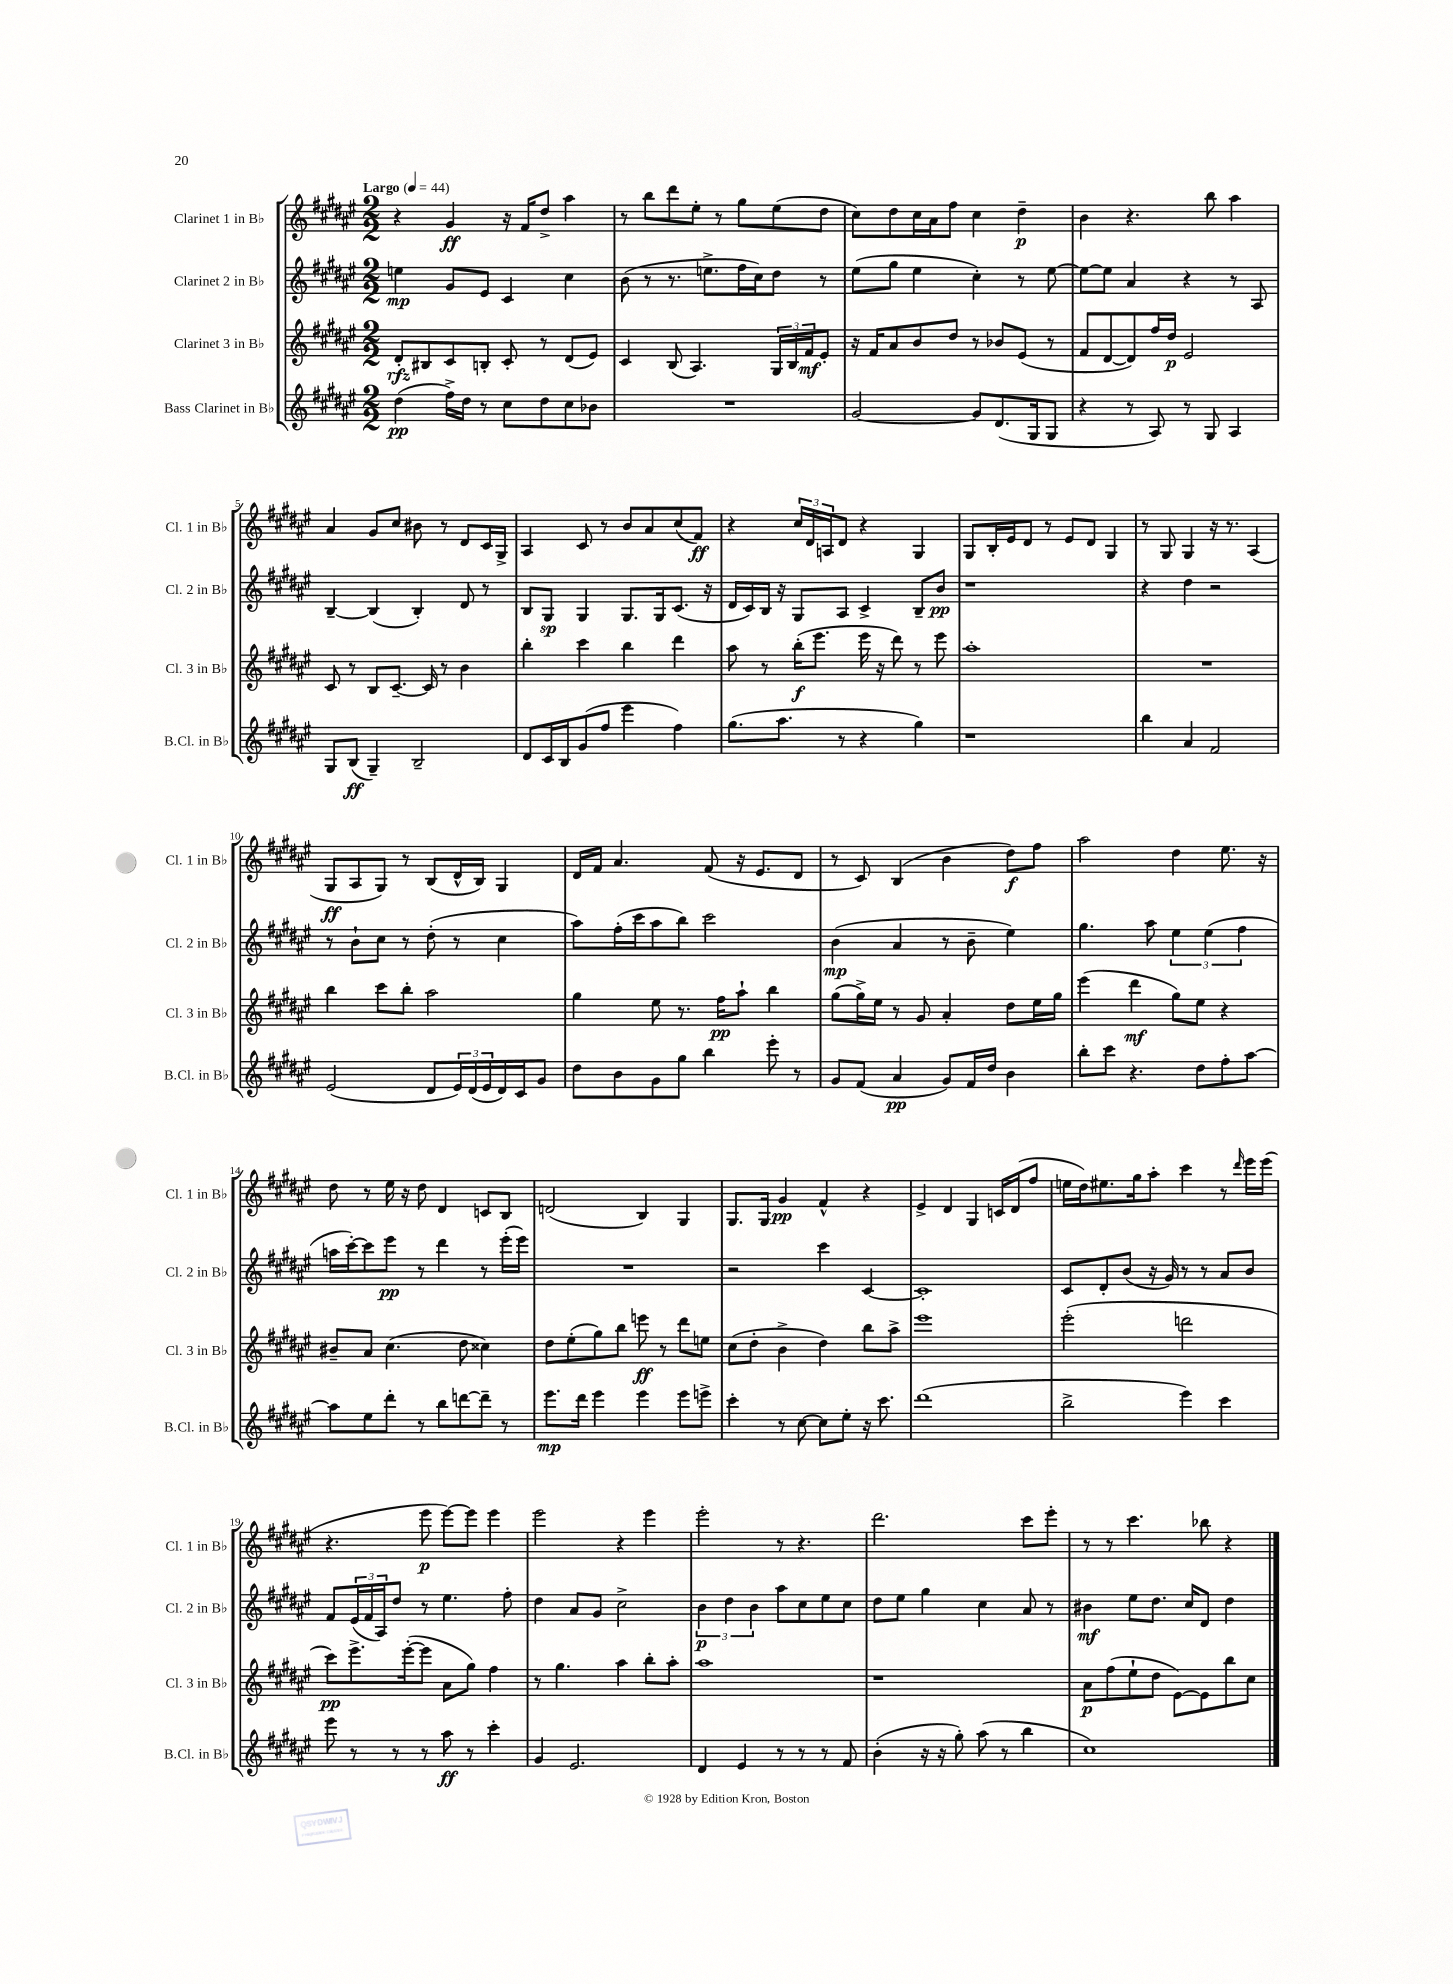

**kern	**dynam	**kern	**dynam	**kern	**dynam	**kern	**dynam
*part4	*part4	*part3	*part3	*part2	*part2	*part1	*part1
*staff4	*staff4	*staff3	*staff3	*staff2	*staff2	*staff1	*staff1
*I"Bass Clarinet in B♭	*	*I"Clarinet 3 in B♭	*	*I"Clarinet 2 in B♭	*	*I"Clarinet 1 in B♭	*
*I'B.Cl. in B♭	*	*I'Cl. 3 in B♭	*	*I'Cl. 2 in B♭	*	*I'Cl. 1 in B♭	*
*clefG2	*	*clefG2	*	*clefG2	*	*clefG2	*
*k[f#c#g#d#a#e#]	*	*k[f#c#g#d#a#e#]	*	*k[f#c#g#d#a#e#]	*	*k[f#c#g#d#a#e#]	*
*M2/2	*	*M2/2	*	*M2/2	*	*M2/2	*
*MM44	*	*MM44	*	*MM44	*	*MM44	*
=1	=1	=1	=1	=1	=1	=1	=1
!	!	!	!	!	!	!LO:TX:a:B:t=Largo	!
(4dd#\	pp	8d#'/L	rfz	4een\	mp	4r	.
.	.	8B#X/	.	.	.	.	.
16ff#^\LL)	.	8c#/	.	8g#/L	.	4g#/	ff
16dd#\JJ	.	.	.	.	.	.	.
8r	.	8Bn'/J	.	8e#/J	.	.	.
8cc#\L	.	8c#'/	.	4c#/	.	16r	.
.	.	.	.	.	.	16f#/KL	.
8dd#\	.	8r	.	.	.	8dd#^/J	.
8cc#\	.	(8d#/L	.	4cc#\	.	4aa#\	.
8b-X\J	.	8e#/J)	.	.	.	.	.
=2	=2	=2	=2	=2	=2	=2	=2
1r	.	4c#/	.	(8b\	.	8r	.
.	.	.	.	8r	.	8bb\L	.
.	.	(8B/	.	8.r	.	8ddd#\	.
.	.	4.A#/)	.	.	.	8ee#'\J	.
.	.	.	.	8.een^\L	.	.	.
.	.	.	.	.	.	8r	.
.	.	.	.	16ff#\L	.	8gg#\L	.
.	.	.	.	16cc#\J)	.	.	.
.	.	24G#/LL	.	8dd#\J	.	(8ee#\	.
.	.	24B/	.	.	.	.	.
.	.	24f#/J	mf	.	.	.	.
.	.	8e#'/J	.	8r	.	8dd#\J	.
=3	=3	=3	=3	=3	=3	=3	=3
[2g#/	.	16r	.	(8ee#\L	.	8cc#\L)	.
.	.	16f#/KL	.	.	.	.	.
.	.	8a#/	.	8gg#\J	.	8dd#\	.
.	.	8b/	.	4ee#\	.	16cc#\L	.
.	.	.	.	.	.	16a#\J	.
.	.	8dd#/J	.	.	.	8ff#\J	.
8g#/L]	.	8r	.	4cc#'\)	.	4cc#\	.
(8.d#/	.	8b-X/L	.	.	.	.	.
.	.	(8e#/J	.	8r	.	4dd#~\	p
16G#/k	.	.	.	.	.	.	.
8G#/J	.	8r	.	[8ee#\	.	.	.
=4	=4	=4	=4	=4	=4	=4	=4
4r	.	8f#/L	.	8ee#\L_	.	4b\	.
.	.	[8d#/	.	8ee#\J]	.	.	.
8r	.	8d#/])	.	4a#/	.	4.r	.
8A#/)	.	16ff#/L	.	.	.	.	.
.	.	16dd#/JJ	p	.	.	.	.
8r	.	2e#/	.	4r	.	.	.
8G#/	.	.	.	.	.	8bb\	.
4A#/	.	.	.	8r	.	4aa#\	.
.	.	.	.	8A#/	.	.	.
!!LO:LB:g=z
=5	=5	=5	=5	=5	=5	=5	=5
8G#/L	.	8c#/	.	[4B~/	.	4a#/	.
(8B/J	ff	8r	.	.	.	.	.
4G#~/)	.	8B/L	.	(4B/]	.	8g#/L	.
.	.	[8.c#~/J	.	.	.	8cc#/J	.
2B~/	.	.	.	4B'/)	.	8b#X\	.
.	.	16c#/]	.	.	.	.	.
.	.	8r	.	.	.	8r	.
.	.	4b\	.	8d#/	.	8d#/L	.
.	.	.	.	8r	.	16c#/L	.
.	.	.	.	.	.	16G#^/JJ	.
=6	=6	=6	=6	=6	=6	=6	=6
8d#/L	.	4bb'\	.	8B/L	.	4A#/	.
16c#/L	.	.	.	8G#/J	sp	.	.
16B/J	.	.	.	.	.	.	.
(8g#/	.	4ccc#\	.	4G#/	.	8c#/	.
8ff#/J	.	.	.	.	.	8r	.
4eee#\	.	4bb\	.	8.G#/L	.	8b/L	.
.	.	.	.	.	.	8a#/	.
.	.	.	.	16G#/k	.	.	.
4ff#\)	.	4ddd#\	.	(8.c#/J	.	(8cc#/	.
.	.	.	.	.	.	8f#/J)	ff
.	.	.	.	16r	.	.	.
=7	=7	=7	=7	=7	=7	=7	=7
(8.gg#\L	.	8aa#\	.	16d#/LL	.	4r	.
.	.	.	.	16c#/)	.	.	.
.	.	8r	.	16B/JJ	.	.	.
8.aa#\J	.	.	.	16r	.	.	.
.	.	(16bb'\KL	f	8G#/L	.	24cc#/LL	.
.	.	.	.	.	.	24d#/	.
.	.	8.eee#\J	.	.	.	.	.
.	.	.	.	.	.	24An/J	.
8r	.	.	.	8A#/J	.	8d#/J	.
4r	.	16eee#\	.	4c#^/	.	4r	.
.	.	16r	.	.	.	.	.
.	.	8ddd#\)	.	.	.	.	.
4gg#\)	.	8r	.	8B~/L	.	4G#/	.
.	.	8eee#\	.	8b/J	pp	.	.
=8	=8	=8	=8	=8	=8	=8	=8
1r	.	1aa#'	.	1r	.	8G#/L	.
.	.	.	.	.	.	16B'/L	.
.	.	.	.	.	.	16e#/J	.
.	.	.	.	.	.	8d#/J	.
.	.	.	.	.	.	8r	.
.	.	.	.	.	.	8e#/L	.
.	.	.	.	.	.	8d#/J	.
.	.	.	.	.	.	4G#/	.
=9	=9	=9	=9	=9	=9	=9	=9
4bb\	.	1r	.	4r	.	8r	.
.	.	.	.	.	.	8G#/	.
4a#/	.	.	.	4dd#\	.	4G#/	.
2f#/	.	.	.	2r	.	16r	.
.	.	.	.	.	.	8.r	.
.	.	.	.	.	.	(4A#/	.
!!LO:LB:g=z
=10	=10	=10	=10	=10	=10	=10	=10
(2e#/	.	4bb\	.	8r	.	8G#/L	ff
.	.	.	.	8b`\L	.	8A#/	.
.	.	8ccc#\L	.	8cc#\J	.	8G#/J)	.
.	.	8bb'\J	.	8r	.	8r	.
8d#/L	.	2aa#\	.	(8dd#'\	.	(8B/L	.
24e#/L)	.	.	.	8r	.	16d#^^/L	.
(24d#/	.	.	.	.	.	.	.
.	.	.	.	.	.	16B/JJ)	.
24e#/	.	.	.	.	.	.	.
16d#/)	.	.	.	4cc#\	.	4G#/	.
16c#/J	.	.	.	.	.	.	.
8g#/J	.	.	.	.	.	.	.
=11	=11	=11	=11	=11	=11	=11	=11
8dd#\L	.	4gg#\	.	8aa#\L)	.	16d#/LL	.
.	.	.	.	.	.	16f#/JJ	.
8b\	.	.	.	(16ff#'\L	.	4.a#/	.
.	.	.	.	16ccc#\J	.	.	.
8g#\	.	8ee#\	.	8aa#\	.	.	.
8gg#\J	.	8.r	.	8bb\J)	.	.	.
4bb\	.	.	.	2ccc#\	.	(8f#/	.
.	.	16ff#\KL	pp	.	.	.	.
.	.	8aa#`\J	.	.	.	16r	.
.	.	.	.	.	.	8.e#/L	.
8eee#'\	.	4bb\	.	.	.	.	.
8r	.	.	.	.	.	8d#/J	.
=12	=12	=12	=12	=12	=12	=12	=12
8g#/L	.	(8gg#\L	.	(4b\	mp	8r	.
(8f#/J	.	16gg#^\L)	.	.	.	8c#/)	.
.	.	16ee#\JJ	.	.	.	.	.
4a#/	pp	8r	.	4a#/	.	(4B/	.
.	.	8g#/	.	.	.	.	.
8g#/L)	.	4a#'/	.	8r	.	4b\	.
16f#/L	.	.	.	8b~\	.	.	.
16dd#/JJ	.	.	.	.	.	.	.
4b\	.	8dd#\L	.	4ee#\)	.	8dd#\L)	f
.	.	16ee#\L	.	.	.	8ff#\J	.
.	.	16gg#\JJ	.	.	.	.	.
=13	=13	=13	=13	=13	=13	=13	=13
8bb'\L	.	(4eee#\	.	4.gg#\	.	2aa#\	.
8ccc#\J	.	.	.	.	.	.	.
4.r	.	4ddd#\	mf	.	.	.	.
.	.	.	.	8aa#\	.	.	.
.	.	8gg#\L)	.	6ee#\	.	4dd#\	.
8dd#\L	.	8ee#\J	.	.	.	.	.
.	.	.	.	(6ee#\	.	.	.
8ff#'\	.	4r	.	.	.	8.ee#\	.
.	.	.	.	6ff#\	.	.	.
[8aa#\J	.	.	.	.	.	.	.
.	.	.	.	.	.	16r	.
!!LO:LB:g=z
=14	=14	=14	=14	=14	=14	=14	=14
8aa#\L]	.	8b#X~/L	.	16aan\LL	.	8dd#\	.
.	.	.	.	[16ccc#'\J)	.	.	.
8ee#\	.	8a#/J	.	8ccc#\]	.	8r	.
8ddd#'\J	.	(4.cc#\	.	8eee#\J	pp	16ee#\	.
.	.	.	.	.	.	16r	.
8r	.	.	.	8r	.	8dd#\	.
8bb\L	.	.	.	4ddd#\	.	4d#/	.
[8dddn\	.	8dd#\	.	.	.	.	.
8ddd~\J]	.	4cc##X\)	.	8r	.	8cn/L	.
8r	.	.	.	(16eee#'\LL	.	8B/J	.
.	.	.	.	16eee#\JJ)	.	.	.
=15	=15	=15	=15	=15	=15	=15	=15
8.eee#\L	mp	8dd#\L	.	1r	.	(2dn/	.
.	.	(8ee#'\	.	.	.	.	.
16ddd#\Jk	.	.	.	.	.	.	.
4eee#\	.	8gg#\)	.	.	.	.	.
.	.	8bb\J	.	.	.	.	.
4eee#\	.	8eeen\	ff	.	.	4B/)	.
.	.	8r	.	.	.	.	.
8eee#\L	.	8ddd#\L	.	.	.	4G#/	.
8eeen^\J	.	8een\J	.	.	.	.	.
=16	=16	=16	=16	=16	=16	=16	=16
4ccc#'\	.	(8cc#\L	.	2r	.	8.G#/L	.
.	.	8dd#'\J	.	.	.	.	.
.	.	.	.	.	.	16G#/Jk	.
8r	.	4b^\	.	.	.	4g#/	pp
[8cc#\	.	.	.	.	.	.	.
8cc#\L]	.	4dd#\)	.	4ccc#\	.	4f#^^/	.
8ee#'\J	.	.	.	.	.	.	.
16r	.	8bb\L	.	[4c#/	.	4r	.
8.ccc#\	.	.	.	.	.	.	.
.	.	8aa#^\J	.	.	.	.	.
=17	=17	=17	=17	=17	=17	=17	=17
(1ddd#	.	1eee#	.	1c#']	.	4e#^/	.
.	.	.	.	.	.	4d#/	.
.	.	.	.	.	.	4G#/	.
.	.	.	.	.	.	16cn/LL	.
.	.	.	.	.	.	(16d#/J	.
.	.	.	.	.	.	8ff#/J	.
=18	=18	=18	=18	=18	=18	=18	=18
2bb^\	.	(2eee#'\	.	8c#/L	.	16een\LL	.
.	.	.	.	.	.	16dd#\J)	.
.	.	.	.	8d#'/	.	8.ee#X\	.
.	.	.	.	(8b/J	.	.	.
.	.	.	.	.	.	16gg#\k	.
.	.	.	.	16r	.	8aa#'\J	.
.	.	.	.	16g#/)	.	.	.
4eee#\)	.	2dddn\	.	8r	.	4ccc#\	.
.	.	.	.	8r	.	.	.
4ccc#\	.	.	.	8a#/L	.	8r	.
.	.	.	.	.	.	16qqddd#/	.
.	.	.	.	8b/J	.	16eee#\LL	.
.	.	.	.	.	.	(16eee#\JJ	.
!!LO:LB:g=z
=19	=19	=19	=19	=19	=19	=19	=19
8eee#\	.	8ccc#\L)	pp	8f#/L	.	4.r	.
8r	.	8.eee#^\	.	(24e#/L	.	.	.
.	.	.	.	24f#/	.	.	.
.	.	.	.	24A#/J)	.	.	.
8r	.	.	.	8dd#/J	.	.	.
.	.	([16eee#'\k	.	.	.	.	.
8r	.	8eee#\J]	.	8r	.	8eee#\	p
8aa#\	ff	8a#\L	.	4.ee#\	.	[8eee#\L)	.
8r	.	8gg#\J)	.	.	.	8eee#\J]	.
4ccc#'\	.	4ff#\	.	.	.	4eee#\	.
.	.	.	.	8ff#'\	.	.	.
=20	=20	=20	=20	=20	=20	=20	=20
4g#/	.	8r	.	4dd#\	.	2eee#\	.
.	.	4.gg#\	.	.	.	.	.
2.e#/	.	.	.	8a#/L	.	.	.
.	.	.	.	8g#/J	.	.	.
.	.	4aa#\	.	2cc#^\	.	4r	.
.	.	8bb'\L	.	.	.	4eee#\	.
.	.	8aa#'\J	.	.	.	.	.
=21	=21	=21	=21	=21	=21	=21	=21
4d#/	.	1aa#	.	6b\	p	2eee#'\	.
.	.	.	.	6dd#\	.	.	.
4e#/	.	.	.	.	.	.	.
.	.	.	.	6b\	.	.	.
8r	.	.	.	8aa#\L	.	8r	.
8r	.	.	.	8cc#\	.	4.r	.
8r	.	.	.	8ee#\	.	.	.
8f#/	.	.	.	8cc#\J	.	.	.
=22	=22	=22	=22	=22	=22	=22	=22
(4b'\	.	1r	.	8dd#\L	.	2.ddd#\	.
.	.	.	.	8ee#\J	.	.	.
16r	.	.	.	4gg#\	.	.	.
16r	.	.	.	.	.	.	.
8gg#'\)	.	.	.	.	.	.	.
(8aa#\	.	.	.	4cc#\	.	.	.
8r	.	.	.	.	.	.	.
4bb\	.	.	.	8a#/	.	8ccc#\L	.
.	.	.	.	8r	.	8eee#'\J	.
=23	=23	=23	=23	=23	=23	=23	=23
1cc#)	.	8a#\L	p	4b#X\	mf	8r	.
.	.	(8ff#\	.	.	.	8r	.
.	.	8ee#`\	.	8ee#\L	.	4.ccc#\	.
.	.	8dd#\J	.	8.dd#\J	.	.	.
.	.	[8e#\L)	.	.	.	.	.
.	.	.	.	16cc#/KL	.	.	.
.	.	8e#\]	.	8d#/J	.	8bb-X\	.
.	.	8bb\	.	4dd#\	.	4r	.
.	.	8cc#\J	.	.	.	.	.
==	==	==	==	==	==	==	==
*-	*-	*-	*-	*-	*-	*-	*-
